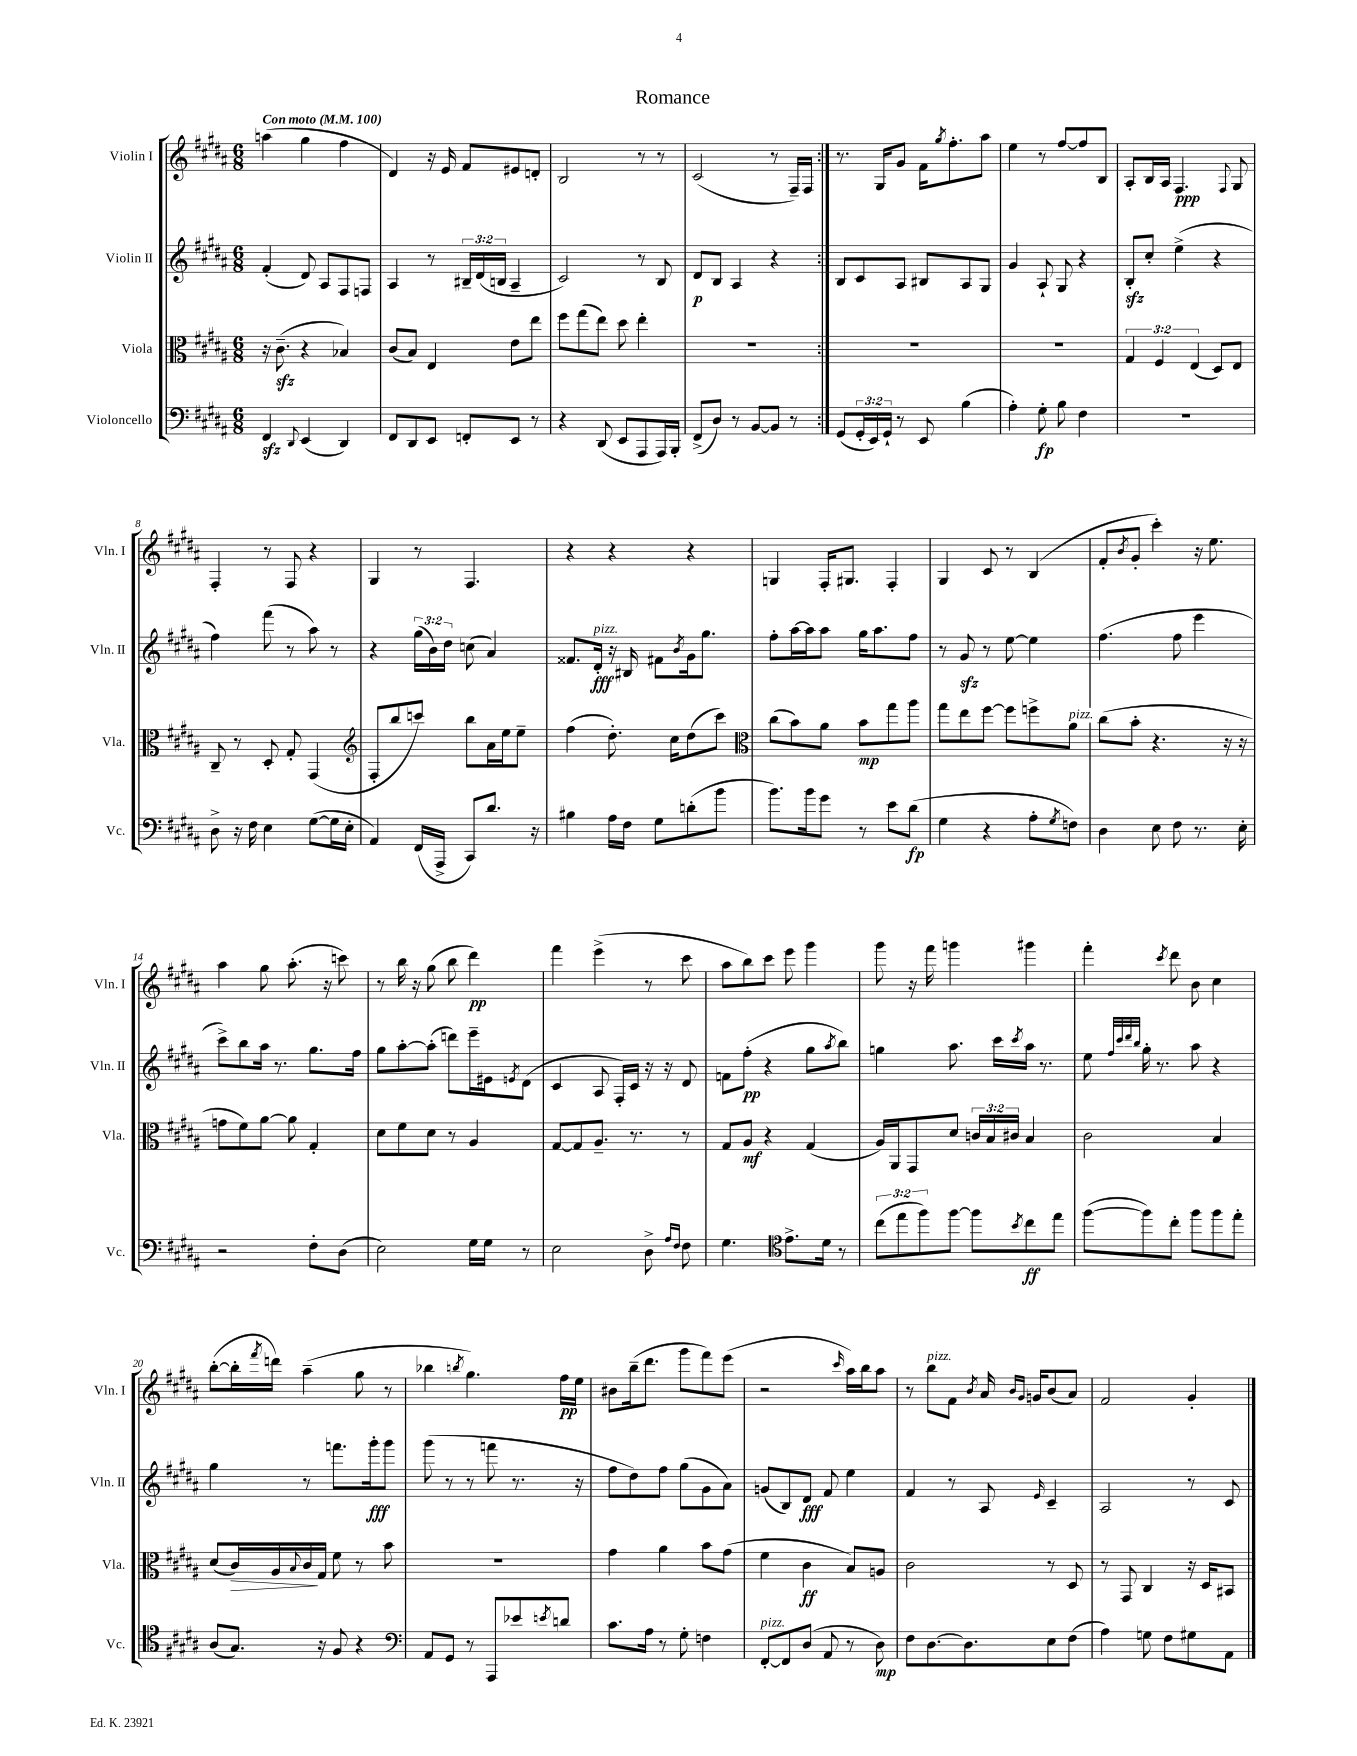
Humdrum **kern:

**kern	**kern	**kern	**kern
*staff4	*staff3	*staff2	*staff1
*clefF4	*clefC3	*clefG2	*clefG2
*k[f#c#g#d#a#]	*k[f#c#g#d#a#]	*k[f#c#g#d#a#]	*k[f#c#g#d#a#]
*M6/8	*M6/8	*M6/8	*M6/8
*MM100	*MM100	*MM100	*MM100
4FF#/	16r	(4f#'/	(4aa\
.	(8.c#~\	.	.
8qqDD#/	.	.	.
(4EE/	4r	8d#/)	4gg#\
.	.	8A#/L	.
4DD#/)	4B-/)	8F#/	4ff#\
.	.	8F/J	.
=	=	=	=
8FF#/L	(8c#/L	4A#/	4d#/)
8DD#/	8B/J)	.	.
8EE/J	4E/	8r	16r
.	.	.	16e/
8FF'/L	.	24B#~/LL	8f#/L
.	.	(24d#/	.
.	.	24B/JJ	.
8EE/J	8e\L	4A#~/	8e#/
8r	8ee\J	.	8d'/J
=	=	=	=
4r	8ff#\L	2c#/)	2B/
.	(8gg#\	.	.
(8DD#/	8ee\J)	.	.
8EE/L	8dd#\	.	.
8AAA#/	4ee'\	8r	8r
16AAA#/L)	.	8B/	8r
16BBB'/JJ	.	.	.
=	=	=	=
(8FF#^/L	2.r	8d#/L	(2c#/
8D#/J)	.	8B/J	.
8r	.	4A#/	.
[8BB/L	.	.	.
8BB/]J	.	4r	8r
8r	.	.	16F#~/LL)
.	.	.	16F#/JJ
=:|!	=:|!	=:|!	=:|!
(8GG#/L	2.r	8B/L	8.r
24GG#'/L	.	8c#/	.
24EE/)	.	.	.
.	.	.	16G#/LK
24GG#`/JJ	.	.	.
8r	.	8A#/J	8g#/J
8EE/	.	8B#/L	16f#\LK
.	.	.	8qgg#/
.	.	.	8.ff#'\
(4B\	.	8A#/	.
.	.	8G#/J	8aa#\J
=	=	=	=
4A#'\)	2.r	4g#/	4ee\
8G#'\	.	8A#`/	8r
8B\	.	8G#/	[8ff#/L
4F#\	.	4r	8ff#/]
.	.	.	8B/J
=	=	=	=
2.r	6G#/	8B'/L	8A#'/L
.	.	8cc#'/J	16B/L
.	6F#/	.	.
.	.	.	16A#/JJ
.	.	(4ee^\	4.F#/
.	(6E/	.	.
.	8D#/L)	4r	.
.	.	.	8qqF#/
.	8E/J	.	8G#/
=	=	=	=
8D#^\	8C#~/	4ff#\)	4F#'/
16r	8r	.	.
16F#\	.	.	.
4E\	8D#'/	(8fff#\	8r
.	8G#'/	8r	8F#/
([8G#\L	(4GG#/	8aa#\)	4r
16G#\]L	.	8r	.
16E'\JJ	.	.	.
=	=	=	=
*	*clefG2	*	*
4AA#/)	8F#'/L	4r	4G#/
.	8bb/	.	.
(16FF#/LL	8ccc/J)	(24gg#\LL	8r
.	.	24b\)	.
16AAA#^/JJ	.	.	.
.	.	24dd#\JJ	.
8CC#/L)	8bb\L	(8cc\	4.F#/
8.d#/J	16a#\L	4a#/)	.
.	16ee\J	.	.
.	8ee~\J	.	.
16r	.	.	.
=	=	=	=
4B#\	(4ff#\	8.f##/L	4r
.	.	16d#'/Jk	.
16A#\LL	8.dd#'\)	16r	4r
16F#\JJ	.	16B#/	.
8G#\L	.	8f#\L	.
.	16cc#\LK	.	.
.	.	8qb/	.
(8d'\	(8dd#\	16g#\k	4r
.	.	8.gg#\J	.
8b\J	8ccc#\J)	.	.
=	=	=	=
*	*clefC3	*	*
8.b\L)	(8cc#\L	8ff#'\L	4G/
.	8b\)	[16aa#\L	.
16b\k	.	16aa#\]J	.
8g#\J	8a#\J	8aa#\J	16F#'/LK
.	.	.	8.G#/J
8r	8b\L	16gg#\LK	.
.	.	8.aa#\	.
8e\L	8gg#\	.	4F#'/
(8d#\J	8aa#\J	8ff#\J	.
=	=	=	=
4G#\	8gg#\L	8r	4G#/
.	8ee\	8g#/	.
4r	[8ff#\J	8r	8c#/
.	8ff#\]L	[8ee\	8r
8A#'\L	8ff^\	4ee\]	(4B/
8qG#/	.	.	.
8F\J)	8a#\J	.	.
=	=	=	=
4D#\	(8cc#\L	(4.ff#\	8f#'/L
.	.	.	8qb/
.	8b'\J	.	8g#'/J
8E\	4.r	.	4ccc#'\)
8F#\	.	8ff#\	.
8.r	.	4eee\	16r
.	.	.	8.ee\
.	16r	.	.
16E'\	16r	.	.
=	=	=	=
2r	8g\L	8ccc#^\L)	4aa#\
.	8f#\)	8bb\	.
.	[8a#\J	16aa#\Jk	8gg#\
.	.	8.r	.
.	8a#\]	.	(8.aa#'\
8F#'\L	4G#'/	8.gg#\L	.
.	.	.	16r
(8D#\J	.	.	8ccc\)
.	.	16ff#\Jk	.
=	=	=	=
2E\)	8d#\L	8gg#\L	8r
.	8f#\	[8aa#'\	16bb\
.	.	.	16r
.	8d#\J	(8aa#'\]J	(8gg#\
.	8r	8ddd\L)	8bb\
16G#\LL	4A#/	16eee~\L	4ddd#\)
16G#\JJ	.	16e#\J	.
.	.	8qe/	.
8r	.	(8d#\J	.
=	=	=	=
2E\	[8G#/L	4c#/	4fff#\
.	8G#/]	.	.
.	8.A#~/J	8A#/	(4eee^\
.	.	16F#'/LL)	.
.	8.r	16c#/JJ	.
8D#^\	.	16r	8r
.	.	16r	.
16qqA#/LL	.	.	.
16qqF#/JJ	.	.	.
8F#\	8r	8d#/	8ccc#\
=	=	=	=
4.G#\	8G#/L	8f\L	8aa#\L
.	8A#/J	(8ff#'\J	8bb\)
.	4r	4r	8ccc#\J
*clefC4	*	*	*
8.e^\L	.	.	8eee\
.	(4G#/	8gg#\L	4ggg#\
16d#\Jk	.	.	.
.	.	8qaa#/	.
8r	.	8bb\J)	.
=	=	=	=
(12cc#\L	16A#/LL)	4gg\	8ggg#\
.	16AA#/J	.	.
12ee\	.	.	.
.	8GG#/	.	16r
12ff#\)	.	.	.
.	.	.	16fff#\
[8ff#\J	8d#/J	8.aa#\	4ggg\
8ff#\]L	24c/LL	.	.
.	24B/	.	.
.	.	16ccc#\LL	.
.	24c#/JJ	.	.
8qb/	.	8qccc#/	.
8cc#\	4B/	16aa#\JJ	4ggg#\
.	.	8.r	.
8ee\J	.	.	.
=	=	=	=
([8ff#\L	2c#\	8ee\	4fff#'\
.	.	32qqff#/LLL	.
.	.	32qqccc#/	.
.	.	32qqddd#/	.
.	.	32qqbb/JJJ	.
8ff#\])	.	16gg#'\	.
.	.	8.r	.
.	.	.	8qccc#/
8cc#'\J	.	.	8ddd#\
8ff#\L	.	8aa#\	8b\
8ff#\	4B/	4r	4cc#\
8ee'\J	.	.	.
=	=	=	=
(8A#/L	(8d#/L	4gg#\	([8bb'\L
8.G#/J)	16c#/L)	.	16bb'\]L
.	.	.	8qfff#/
.	16A#/	.	16ddd\JJ)
.	8qqB/	.	.
.	16c#/	8r	(4aa#~\
16r	16G#/JJ	.	.
8F#/	8f#\	8.fff\L	.
4r	8r	.	8gg#\
.	.	16ggg#'\k	.
.	8b\	8ggg#\J	8r
=	=	=	=
*clefF4	*	*	*
8AA#/L	2.r	(8ggg#\	4bb-\
8GG#/J	.	8r	.
.	.	.	8qbb/
8r	.	8r	4.gg#\)
8AAA#/L	.	8fff\	.
8e-/	.	8.r	.
8qe/	.	.	.
8d/J	.	.	16ff#\LL
.	.	16r	16ee\JJ
=	=	=	=
8.c#\L	4g#\	8ff#\L	8b#\L
.	.	8dd#\)	(16bb~\k
16A#\Jk	.	.	8.ddd#\J
8r	4a#\	8ff#\J	.
8G#'\	.	(8gg#\L	8ggg#\L
4F\	8b\L	8g#\	8fff#\)
.	(8g#\J	8a#\J)	(8eee\J
=	=	=	=
[8FF#'/L	4f#\	(8g/L	2r
8FF#/]	.	8B/)	.
(8D#/J	4c#\	8d#/J	.
8AA#/	.	8f#/	.
.	.	.	16qqccc#/
8r	8B/L)	4ee\	16aa#\LL)
.	.	.	16bb\J
8D#\)	8A/J	.	8aa#\J
=	=	=	=
8F#\L	2c#\	4f#/	8r
[8.D#\	.	.	8bb\L
.	.	8r	8f#\J
8.D#\]	.	.	.
.	.	.	8qb/
.	.	8A#/	16a#/
.	.	.	16qqb/LL
.	.	.	16qqg#/JJ
.	.	.	16g/LK
.	.	16qqe/	.
8E\	8r	4c#~/	(8b/
(8F#\J	8D#/	.	8a#/J)
=	=	=	=
4A#\)	8r	2A#/	2f#/
.	8GG#/	.	.
8G\	4C#/	.	.
8F#\L	.	.	.
8G#\	16r	8r	4g#'/
.	16D#/LK	.	.
8AA#\J	8BB#/J	8c#/	.
==	==	==	==
*-	*-	*-	*-
